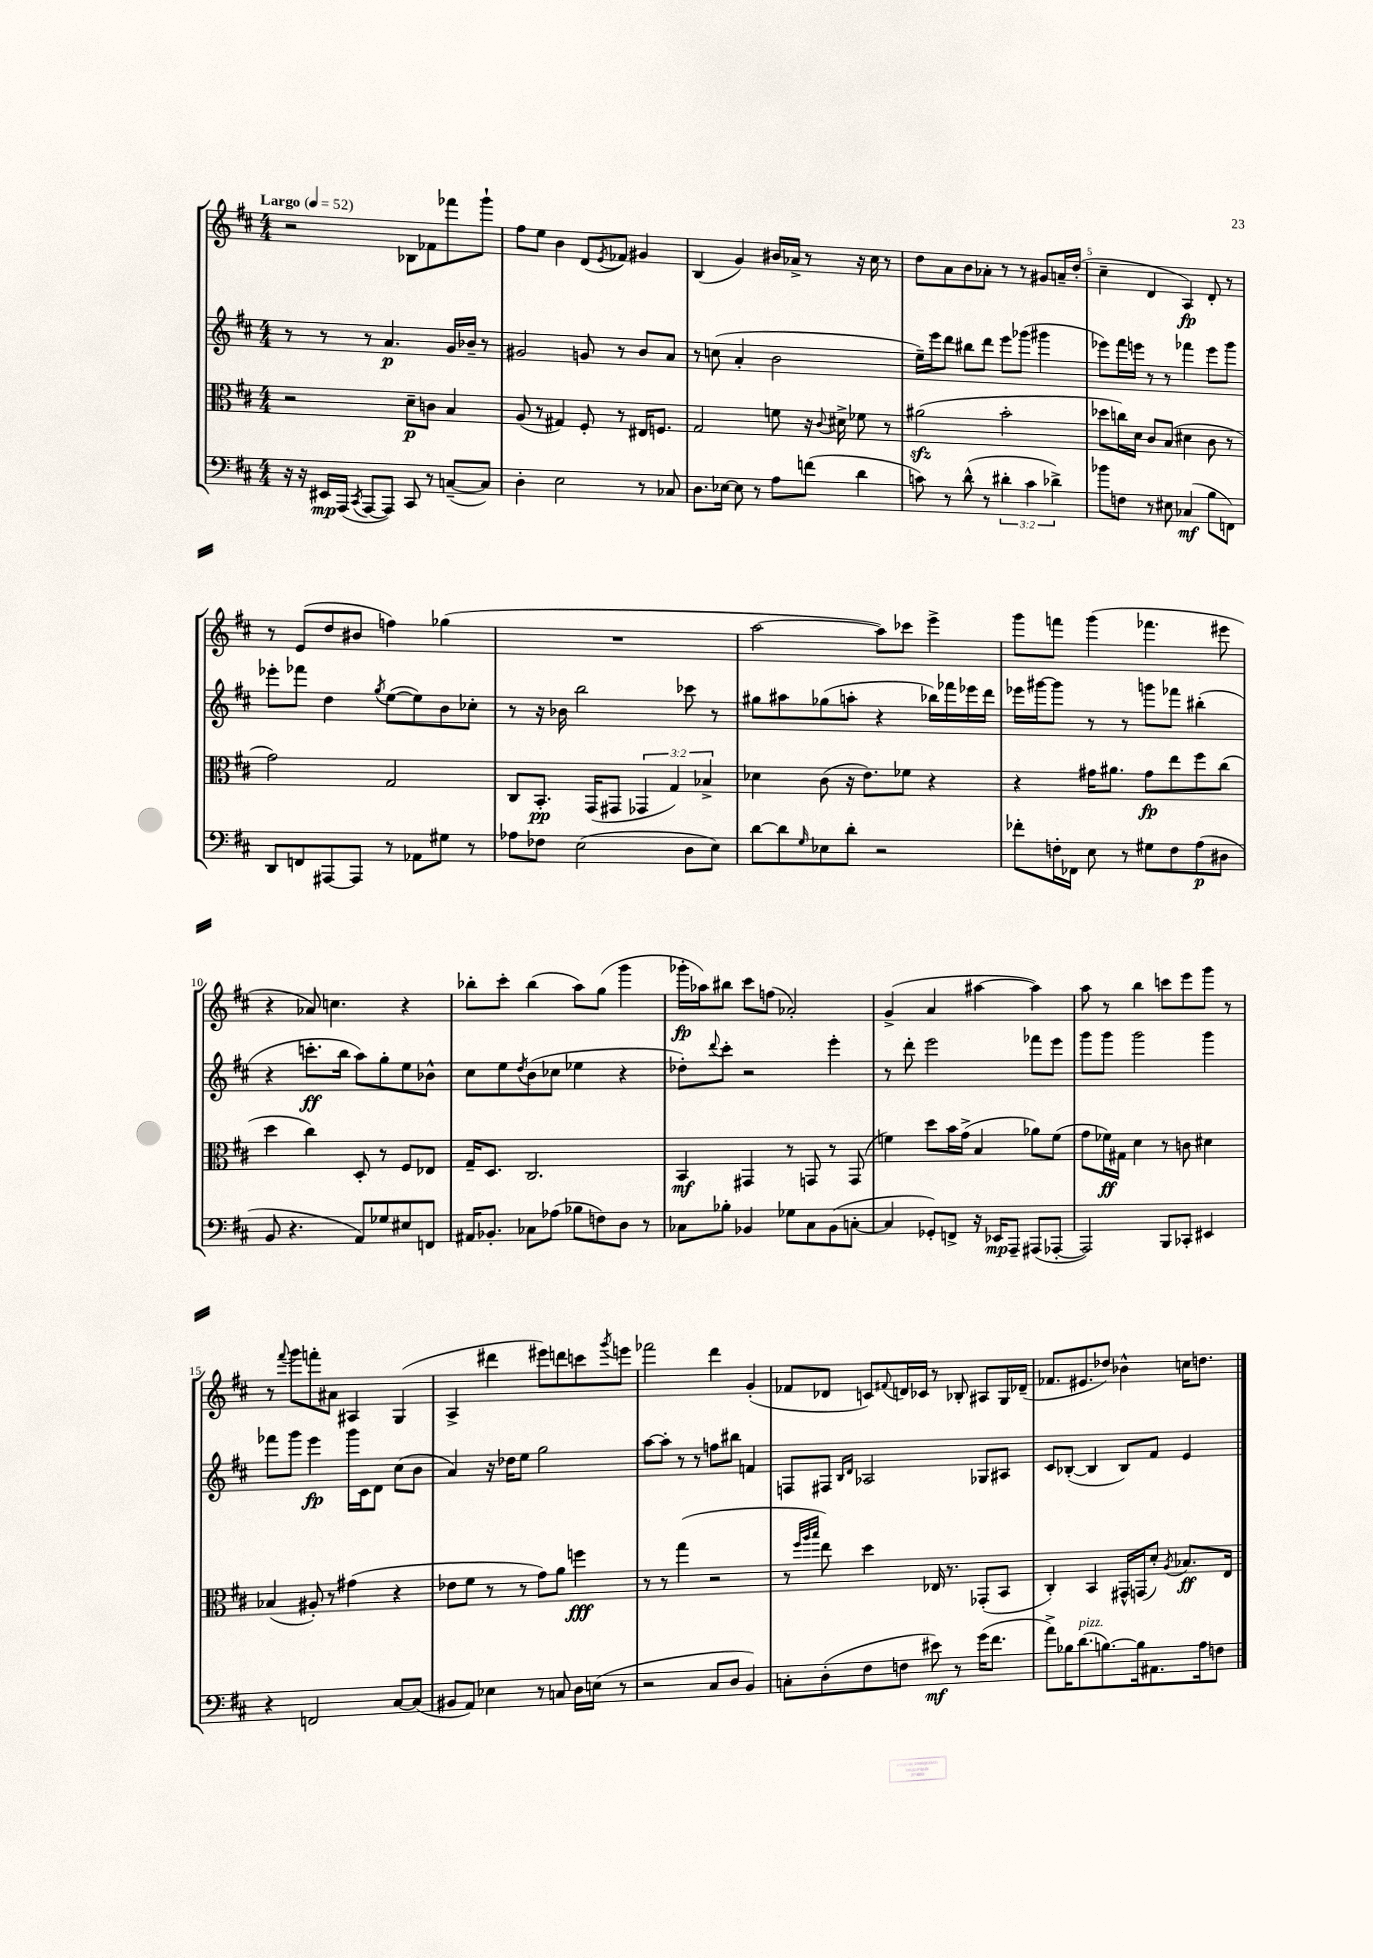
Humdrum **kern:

**kern	**kern	**kern	**kern
*staff4	*staff3	*staff2	*staff1
*clefF4	*clefC3	*clefG2	*clefG2
*k[f#c#]	*k[f#c#]	*k[f#c#]	*k[f#c#]
*M4/4	*M4/4	*M4/4	*M4/4
*MM52	*MM52	*MM52	*MM52
16r	2r	8r	2r
16r	.	.	.
16EE#/LL	.	8r	.
(16AAA/JJ	.	.	.
8qCC#/	.	.	.
[8AAA/L	.	8r	.
8AAA/]J)	.	4.a/	.
8CC#/	8d~\L	.	8B-\L
8r	8c\J	.	8f-\
([8C~/L	4B/	16g/LL	8fff-\
.	.	16b-~/JJ	.
8C/]J)	.	8r	8ggg`\J
=	=	=	=
4D'\	(8A/	2g#/	8ff#\L
.	8r	.	8ee\J
2E\	4G#/)	.	4b\
.	8F#'/	8g/	(8d/L
.	.	.	8qe/
.	8r	8r	8f-/J)
8r	16E#/LK	8b/L	4g#/
.	8.F/J	.	.
8C-/	.	8a/J	.
=	=	=	=
8.D\L	2G/	8r	(4B/
.	.	(8cc\	.
[16E-\Jk	.	.	.
8E-\]	.	4a'/	4g/)
8r	.	.	.
8A\L	8f\	2b\	16b#/LL
.	.	.	16a-^/JJ
(8f\J	16r	.	8r
.	8qqc#/	.	.
.	16d#^\	.	.
4d\	8f-\	.	16r
.	.	.	16cc#\
.	8r	.	8r
=	=	=	=
8c\)	(2a#\	16ee~\LL)	8dd\L
.	.	16eee\J	.
8r	.	8ddd\J	8a\
(8d^^\	.	8bb#\L	8b\
8r	.	8ddd\J	8a-'\J
6d#'\	2b'\	8eee\L	8r
.	.	(8ggg-\J	8r
6c\	.	.	.
.	.	4ggg#\	8g#/L
6d-^\)	.	.	.
.	.	.	16a~/L
.	.	.	(16dd'/JJ
=	=	=	=
8b-\L	8dd-\L	8eee-\L)	4cc#~\
8F\J	16cc\L)	16fff#\L	.
.	16d\JJ	16eee\JJ	.
8r	8c#/L	8r	4d/
8E#\	(8B/J	8r	.
(4C-/	4d#\	4fff-\	4A/)
8B\L	8c#\	8eee\L	8d'/
8FF\J)	8r	8ggg\J	8r
=	=	=	=
8DD/L	2g\)	8eee-'\L	8r
8FF/	.	8fff-\J	(8e/L
[8AAA#/	.	4dd\	8dd/
8AAA#/]J	.	.	8b#/J
.	.	8qgg/	.
8r	2G/	([8ee\L	4ff\)
8AA-\L	.	8ee\])	.
8G#\J	.	8b\	(4gg-\
8r	.	8cc-'\J	.
=	=	=	=
8A-\L	8C#/L	8r	1r
8F-\J	8.BB'/J	16r	.
.	.	16b-\	.
(2E\	.	2bb\	.
.	(16GG/LK	.	.
.	8GG#/J	.	.
.	6GG-/	.	.
.	6G/)	.	.
8D\L	.	8ccc-\	.
.	6B-^/	.	.
8E\J)	.	8r	.
=	=	=	=
[8d\L	4d-\	8gg#\L	[2aa\
8d\]	.	8aa#\	.
16qqG/	.	.	.
8E-\	(8c#\	(8gg-\	.
8d'\J	16r	8aa'\J	.
.	8.e\L)	.	.
2r	.	4r	8aa\]L)
.	8f-\J	.	8ccc-\J
.	4r	16bb-\LL)	4eee^\
.	.	16fff-\	.
.	.	16eee-\	.
.	.	16ddd\JJ	.
=	=	=	=
8f-'\L	4r	16eee-\LL	8ggg\L
.	.	[16ggg#\J	.
16F'\L	.	8ggg#\]J	8fff\J
16FF-\JJ	.	.	.
8E\	16g#\LK	8r	(4ggg\
.	8.a#\J	.	.
8r	.	8r	.
8G#\L	8g#\L	8ggg\L	4.fff-\
8F\	8ee\	8fff-\J	.
(8A\	8ff#\	(4bb#'\	.
8D#\J	(8cc#\J	.	8eee#\
=	=	=	=
8BB/	4dd\	4r	4r
4.r	.	.	.
.	4cc#\)	8.ccc'\L	8a-/)
.	.	.	4.cc\
.	.	16bb\Jk	.
8AA/L)	8D'/	8aa\L)	.
8G-/	8r	8gg'\	.
8E#/	8F#/L	8ee\	4r
8FF/J	8E-/J	8b-^^\J	.
=	=	=	=
16AA#/LK	16G~/LK	8cc#\L	8bb-'\L
8.BB-'/J	8.D/J	.	.
.	.	8ee\	8ccc#'\J
.	.	8qdd/	.
8C-\L	2.C#/	(8b\	(4bb-\
(8A-\J	.	8cc-\J	.
8B-\L	.	4ee-\	8aa\L)
8F\)	.	.	(8gg\J
8D\J	.	4r	4ggg\
8r	.	.	.
=	=	=	=
8C-\L	4BB/	8dd-'\L)	16ggg-'\LL
.	.	.	16aa-\J)
.	.	8qqddd/	.
8B-'\J	.	8ccc#'\J	8bb#\J
4BB-/	4GG#/	2r	8ccc#\L
.	.	.	(8ff\J
8G-\L	8r	.	2a-'/)
8C-\	8GG/	.	.
(8BB-\	8r	4eee'\	.
[8C'\J	(8GG/	.	.
=	=	=	=
4C/]	4f\)	8r	(4g^/
.	.	8ddd'\	.
8GG-'/L)	8dd\L	2eee\	4a/
8FF^/J	16b\L	.	.
.	(16g^\JJ	.	.
16r	4B/	.	[4aa#\
16EE-/LK	.	.	.
8AAA~/J	.	.	.
(8AAA#/L	8a-\L)	8fff-\L	4aa#\])
[8AAA-'/J	(8f\J	8eee\J	.
=	=	=	=
2AAA-/])	8g\L	8ggg\L	8aa\
.	16f-\L)	8ggg\J	8r
.	16G#\JJ	.	.
.	4d\	2ggg\	4bb\
8BBB/L	8r	.	8ccc\L
8CC-'/J	8c\	.	8eee\
4EE#/	4d#\	4ggg\	8ggg\J
.	.	.	8r
=	=	=	=
4r	(4B-/	8fff-\L	8r
.	.	.	8qqfff#/
.	.	8ggg\J	8ggg\L
2FF/	8A#'/)	4eee\	8fff'\
.	8r	.	8a#\J
.	(4g#\	16ggg\LL	4A#/
.	.	16c#\J	.
.	.	8d\J	.
[8C#/L	4r	(8cc#\L	(4G/
(8C#/]J	.	8b\J	.
=	=	=	=
8BB#/L	8e-\L	4a/)	4A^/
8AA/J)	8f#\J	.	.
4E-\	8r	16r	4ddd#\
.	.	16dd-\LK	.
.	8r	8ee\J	.
8r	8g\L)	2gg\	8eee#\L)
8C/	8a\J	.	8ddd\
16D\LL	4ff\	.	8ccc\
(16E\JJ	.	.	.
.	.	.	8qggg/
8r	.	.	8eee\J
=	=	=	=
2r	8r	[8aa\L	2fff-\
.	8r	8aa'\]J	.
.	(4gg\	8r	.
.	.	8r	.
8C#/L	2r	8ff\L	4ddd\
8D/J	.	8bb#\J	.
4BB/)	.	4f/	(4g'/
=	=	=	=
8C'\L	8r	8F/L	8f-/L
.	32qqff#/LLL	.	.
.	32qqaa/	.	.
.	32qqbb/JJJ	.	.
(8D'\	8ee\)	8F#/J	8d-/J
.	.	16qqB/LL	.
.	.	16qqd/JJ	.
8F#\	4dd\	2A-/	8c/L)
.	.	.	8qqf#/
8F\J	.	.	16d/L
.	.	.	16c-/JJ
8e#\)	16E-/	.	8r
.	8.r	.	.
8r	.	.	8B-'/
(16g\LK	(8GG-'/L	8G-/L	8A#/L
8.f#\J	.	.	.
.	8BB/J	8A#/J	16G/L
.	.	.	(16d-~/JJ
=	=	=	=
8a^\L)	4C#'/)	8c#/L	8.f-/L
16B-\K	.	([8B-'/J	.
(8.d\	.	.	8.e#/
.	4BB/	4B-/]	.
[8.B\)	.	.	8dd-/J)
.	16GG#^^/LL	8B-/L)	4b-^^\
16B\]k	(16GG/J	.	.
8.AA#\	8d'/J)	8f#/J	.
.	8qA/	.	.
.	8.B-/L	4e/	16cc\LK
16A\k	.	.	8.dd\J
8F\J	.	.	.
.	16E/Jk	.	.
==	==	==	==
*-	*-	*-	*-
